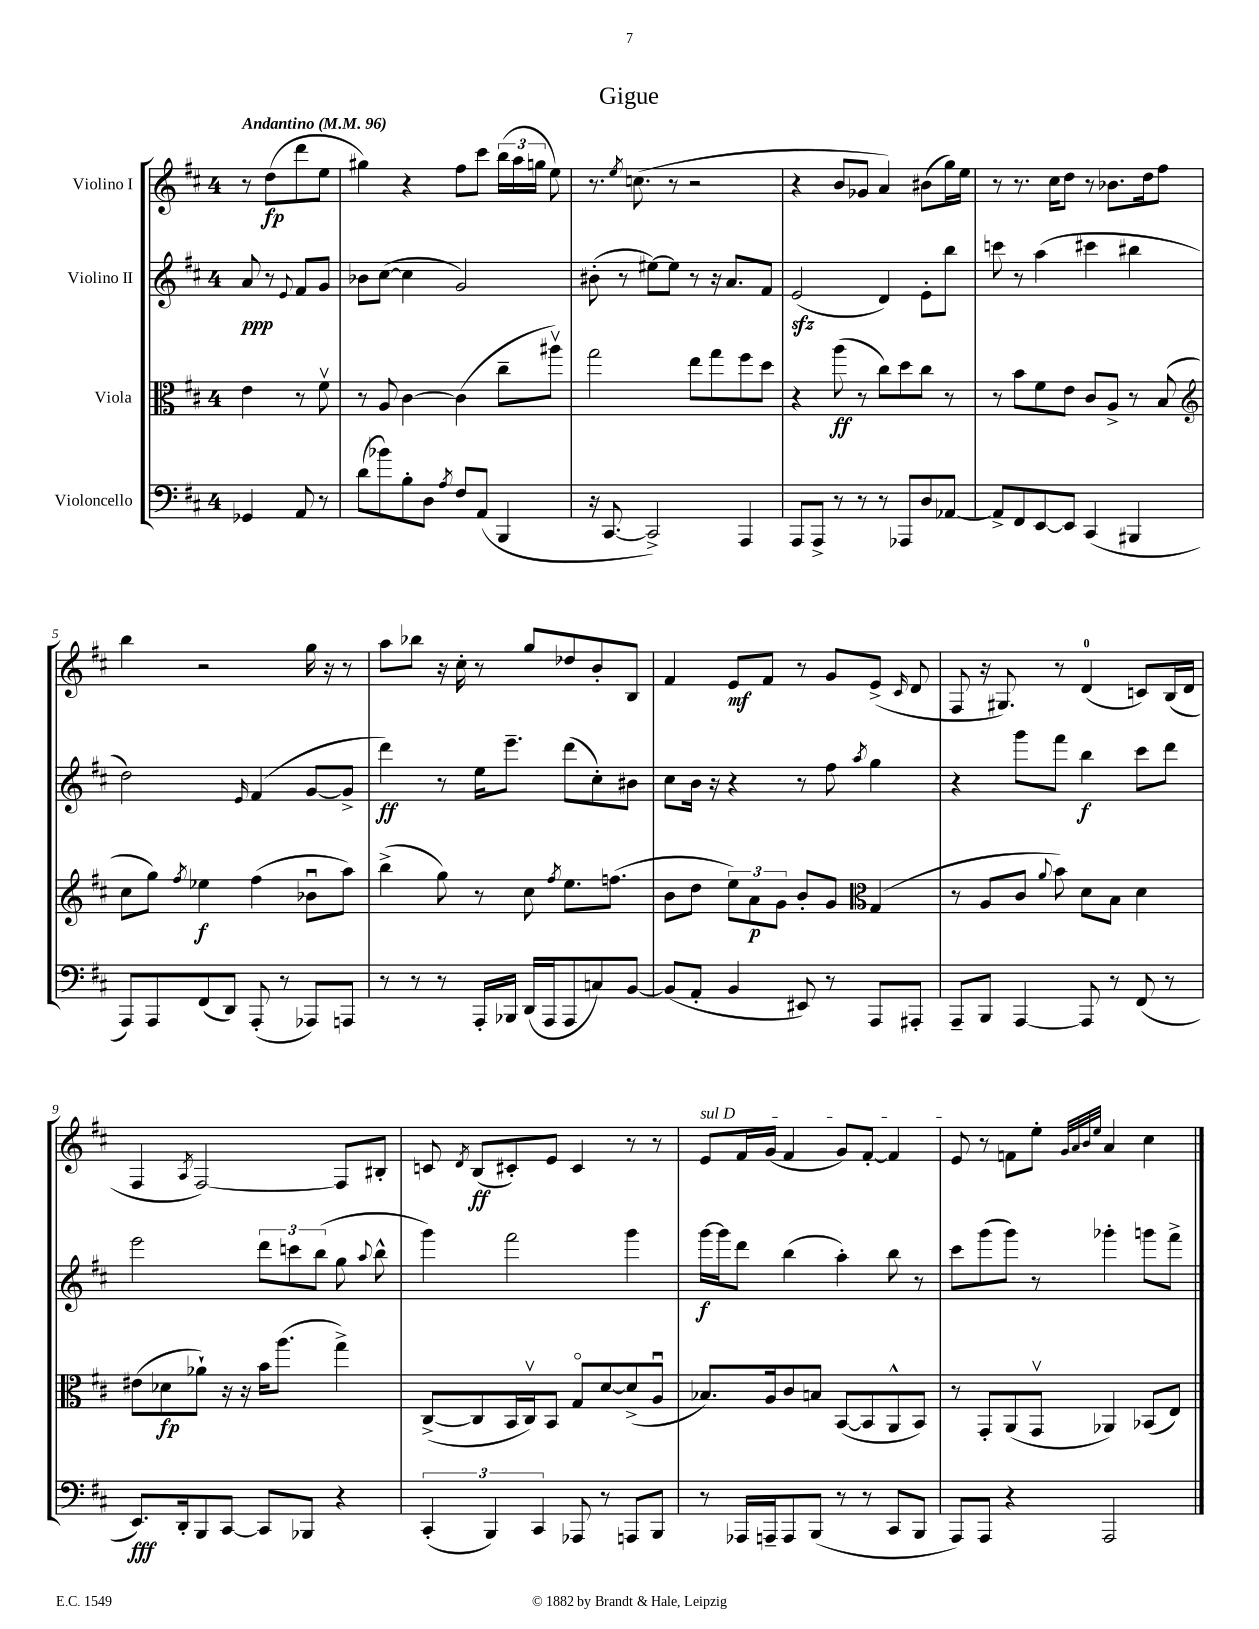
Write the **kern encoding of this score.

**kern	**dynam	**kern	**dynam	**kern	**dynam	**kern	**dynam
*part4	*part4	*part3	*part3	*part2	*part2	*part1	*part1
*staff4	*staff4	*staff3	*staff3	*staff2	*staff2	*staff1	*staff1
*I"Violoncello	*	*I"Viola	*	*I"Violino II	*	*I"Violino I	*
*clefF4	*	*clefC3	*	*clefG2	*	*clefG2	*
*k[f#c#]	*	*k[f#c#]	*	*k[f#c#]	*	*k[f#c#]	*
*M4/4	*	*M4/4	*	*M4/4	*	*M4/4	*
*MM96	*	*MM96	*	*MM96	*	*MM96	*
=	=	=	=	=	=	=	=
!	!	!	!	!	!	!LO:TX:a:B:t=Andantino	!
4GG-X/	.	4e\	.	8a/	ppp	8r	.
.	.	.	.	8r	.	(8dd\L	fp
.	.	.	.	8qqe/	.	.	.
8AA/	.	8r	.	8f#/L	.	8ddd\	.
8r	.	8f#v\	.	8g/J	.	8ee\J	.
=1	=1	=1	=1	=1	=1	=1	=1
(8d\L	.	8r	.	8b-X\L	.	4gg#X\)	.
8b-X\)	.	8A/	.	([8cc#\J	.	.	.
8B'\	.	[4c#\	.	4cc#\]	.	4r	.
8D\J	.	.	.	.	.	.	.
8qA/	.	.	.	.	.	.	.
8F#/L	.	(4c#\]	.	2g/)	.	8ff#\L	.
(8AA/J	.	.	.	.	.	8ccc#\J	.
4BBB/	.	8cc#~\L	.	.	.	(24bb\LL	.
.	.	.	.	.	.	24aa\	.
.	.	.	.	.	.	24ggn\JJ	.
.	.	8aa#Xv\J)	.	.	.	8ee\)	.
=2	=2	=2	=2	=2	=2	=2	=2
16r	.	2gg\	.	(8b#X'\	.	8.r	.
[8.CC#/	.	.	.	.	.	.	.
.	.	.	.	8r	.	.	.
.	.	.	.	.	.	8qee/	.
.	.	.	.	.	.	(8.ccn\	.
2CC#^/])	.	.	.	[8ee#X\L)	.	.	.
.	.	.	.	8ee#\J]	.	8r	.
.	.	8ee\L	.	8r	.	2r	.
.	.	8gg\	.	16r	.	.	.
.	.	.	.	8.a/L	.	.	.
4AAA/	.	8ff#\	.	.	.	.	.
.	.	8dd\J	.	8f#/J	.	.	.
=3	=3	=3	=3	=3	=3	=3	=3
8AAA/L	.	4r	.	(2ezz/	.	4r	.
8AAA^/J	.	.	.	.	.	.	.
8r	.	(8aa\	ff	.	.	8b/L	.
8r	.	8r	.	.	.	8g-X/J	.
8r	.	8cc#\L)	.	4d/)	.	4a/)	.
8AAA-X/L	.	8dd\	.	.	.	.	.
8D/	.	8cc#\J	.	8e'\L	.	(8b#X\L	.
[8AA-X/J	.	8r	.	8bb\J	.	16gg\L)	.
.	.	.	.	.	.	16ee\JJ	.
=4	=4	=4	=4	=4	=4	=4	=4
8AA-^/L]	.	8r	.	8cccn\	.	8r	.
8FF#/	.	8b\L	.	8r	.	8.r	.
[8EE/	.	8f#\	.	(4aa\	.	.	.
.	.	.	.	.	.	16cc#\KL	.
8EE/J]	.	8e\J	.	.	.	8dd\J	.
(4CC#/	.	8c#/L	.	4ccc#X\	.	8r	.
.	.	8A^/J	.	.	.	8.b-X\L	.
4BBB#X/	.	8r	.	4bb#X\	.	.	.
.	.	.	.	.	.	16dd\k	.
.	.	(8B/	.	.	.	8ff#\J	.
!!LO:LB:g=z
=5	=5	=5	=5	=5	=5	=5	=5
*	*	*clefG2	*	*	*	*	*
8AAA/L)	.	8cc#\L	.	2dd\)	.	4bb\	.
8AAA/	.	8gg\J)	.	.	.	.	.
.	.	8qff#/	.	.	.	.	.
(8FF#/	.	4ee-X\	f	.	.	2r	.
8DD/J)	.	.	.	.	.	.	.
.	.	.	.	16qqe/	.	.	.
(8AAA'/	.	(4ff#\	.	(4f#/	.	.	.
8r	.	.	.	.	.	.	.
8AAA-X/L)	.	8b-Xu\L	.	[8g/L	.	16gg\	.
.	.	.	.	.	.	16r	.
8AAAn/J	.	8aa\J)	.	8g^/J]	.	8r	.
=6	=6	=6	=6	=6	=6	=6	=6
8r	.	(4bb^\	.	4ddd\)	ff	8aa\L	.
8r	.	.	.	.	.	8bb-X\J	.
8r	.	8gg\)	.	8r	.	16r	.
.	.	.	.	.	.	16cc#'\	.
16AAA'/LL	.	8r	.	16ee\KL	.	8r	.
16BBB-X/JJ	.	.	.	8.eee~\J	.	.	.
(16DD/LL	.	8cc#\	.	.	.	8gg/L	.
16AAA/J	.	.	.	.	.	.	.
.	.	8qff#/	.	.	.	.	.
8AAA/	.	8.ee\L	.	(8ddd\L	.	8dd-X/	.
8Cn/)	.	.	.	8cc#'\)	.	8b'/	.
.	.	(8.ffn\J	.	.	.	.	.
[8BB/J	.	.	.	8b#X\J	.	8B/J	.
=7	=7	=7	=7	=7	=7	=7	=7
(8BB/L]	.	8b\L	.	8cc#\L	.	4f#/	.
8AA'/J	.	8dd\J	.	16b\Jk	.	.	.
.	.	.	.	16r	.	.	.
4BB/	.	12ee\L)	.	4r	.	8e/L	mf
.	.	12a\	p	.	.	.	.
.	.	.	.	.	.	8f#/J	.
.	.	12g\J	.	.	.	.	.
8EE#X/)	.	8b'/L	.	8r	.	8r	.
8r	.	8g/J	.	8ff#\	.	8g/L	.
*	*	*clefC3	*	*	*	*	*
.	.	.	.	8qaa/	.	.	.
8AAA/L	.	(4G/	.	4gg\	.	(8e^/J	.
.	.	.	.	.	.	16qqc#/	.
8AAA#X'/J	.	.	.	.	.	8d/	.
=8	=8	=8	=8	=8	=8	=8	=8
8AAA~/L	.	8r	.	4r	.	8F#/	.
8BBB/J	.	8A/L	.	.	.	16r	.
.	.	.	.	.	.	8.G#X/)	.
[4AAA/	.	8c#/J	.	8ggg\L	.	.	.
.	.	8qqa/	.	.	.	.	.
.	.	8b\)	.	8fff#\J	.	8r	.
8AAA/]	.	8d\L	.	4bb\	f	(4d/	.
8r	.	8B\J	.	.	.	.	.
(8FF#/	.	4d\	.	8ccc#\L	.	8cn/L)	.
8r	.	.	.	8ddd\J	.	(16B/L	.
.	.	.	.	.	.	16d/JJ	.
!!LO:LB:g=z
=9	=9	=9	=9	=9	=9	=9	=9
8.EE/L)	fff	(8e#X\L	.	2eee\	.	4F#/	.
.	.	8d-X\	fp	.	.	.	.
16DD'/k	.	.	.	.	.	.	.
.	.	.	.	.	.	8qA/	.
8BBB/	.	8a-X`\J)	.	.	.	[2F#/)	.
[8CC#/J	.	16r	.	.	.	.	.
.	.	16r	.	.	.	.	.
8CC#/L]	.	16b\KL	.	12ddd\L	.	.	.
.	.	(8.aa\J	.	.	.	.	.
.	.	.	.	12cccn\	.	.	.
8BBB-X/J	.	.	.	.	.	.	.
.	.	.	.	(12bb\J	.	.	.
4r	.	4gg^\)	.	8gg\	.	8F#/L]	.
.	.	.	.	8qqaa/	.	.	.
.	.	.	.	8bb^^\	.	8B#X'/J	.
=10	=10	=10	=10	=10	=10	=10	=10
(6CC#'/	.	([8C#^/L	.	4ggg\)	.	8cn/	.
.	.	.	.	.	.	8qd/	.
.	.	8C#/]	.	.	.	(8B/L	ff
6BBB/)	.	.	.	.	.	.	.
.	.	16BB/L	.	2fff#\	.	8c#X'/)	.
.	.	16C#v/J)	.	.	.	.	.
6CC#/	.	.	.	.	.	.	.
.	.	8BB/J	.	.	.	8e/J	.
8AAA-X/	.	8G/L	.	.	.	4c#/	.
8r	.	[8d/	.	.	.	.	.
8AAAn/L	.	(8d^/]	.	4ggg\	.	8r	.
8BBB/J	.	8Au/J	.	.	.	8r	.
=11	=11	=11	=11	=11	=11	=11	=11
!	!	!	!	!	!	!LO:TX:a:i:t=sul D	!
8r	.	8.B-X/L)	.	[16ggg\LL	f	8e/L	.
.	.	.	.	16ggg\J]	.	.	.
16AAA-X/LL	.	.	.	8ddd\J	.	16f#/L	.
16AAAn~/J	.	16A/k	.	.	.	(16g/JJ	.
8AAA/	.	8c#/	.	(4bb\	.	4f#/	.
(8BBB/J	.	8Bn/J	.	.	.	.	.
8r	.	([8BB/L	.	4aa'\)	.	8g/L)	.
8r	.	8BB/]	.	.	.	[8f#'/J	.
8CC#/L	.	8AA^^/	.	8bb\	.	4f#/]	.
8BBB/J	.	8BB/J)	.	8r	.	.	.
=12	=12	=12	=12	=12	=12	=12	=12
8AAA/L)	.	8r	.	8ccc#\L	.	8e/	.
8AAA/J	.	8GG'/L	.	(8ggg\	.	8r	.
4r	.	(8AA/	.	8ggg\J)	.	8fn\L	.
.	.	8GGv/J	.	8r	.	8ee'\J	.
.	.	.	.	.	.	32qqg/LLL	.
.	.	.	.	.	.	32qqa/	.
.	.	.	.	.	.	32qqb/	.
.	.	.	.	.	.	32qqee/JJJ	.
2AAA/	.	4AA-X/)	.	4ggg-X'\	.	4a/	.
.	.	(8BB-X/L	.	8gggn\L	.	4cc#\	.
.	.	8E/J)	.	8fff#^\J	.	.	.
==	==	==	==	==	==	==	==
*-	*-	*-	*-	*-	*-	*-	*-
